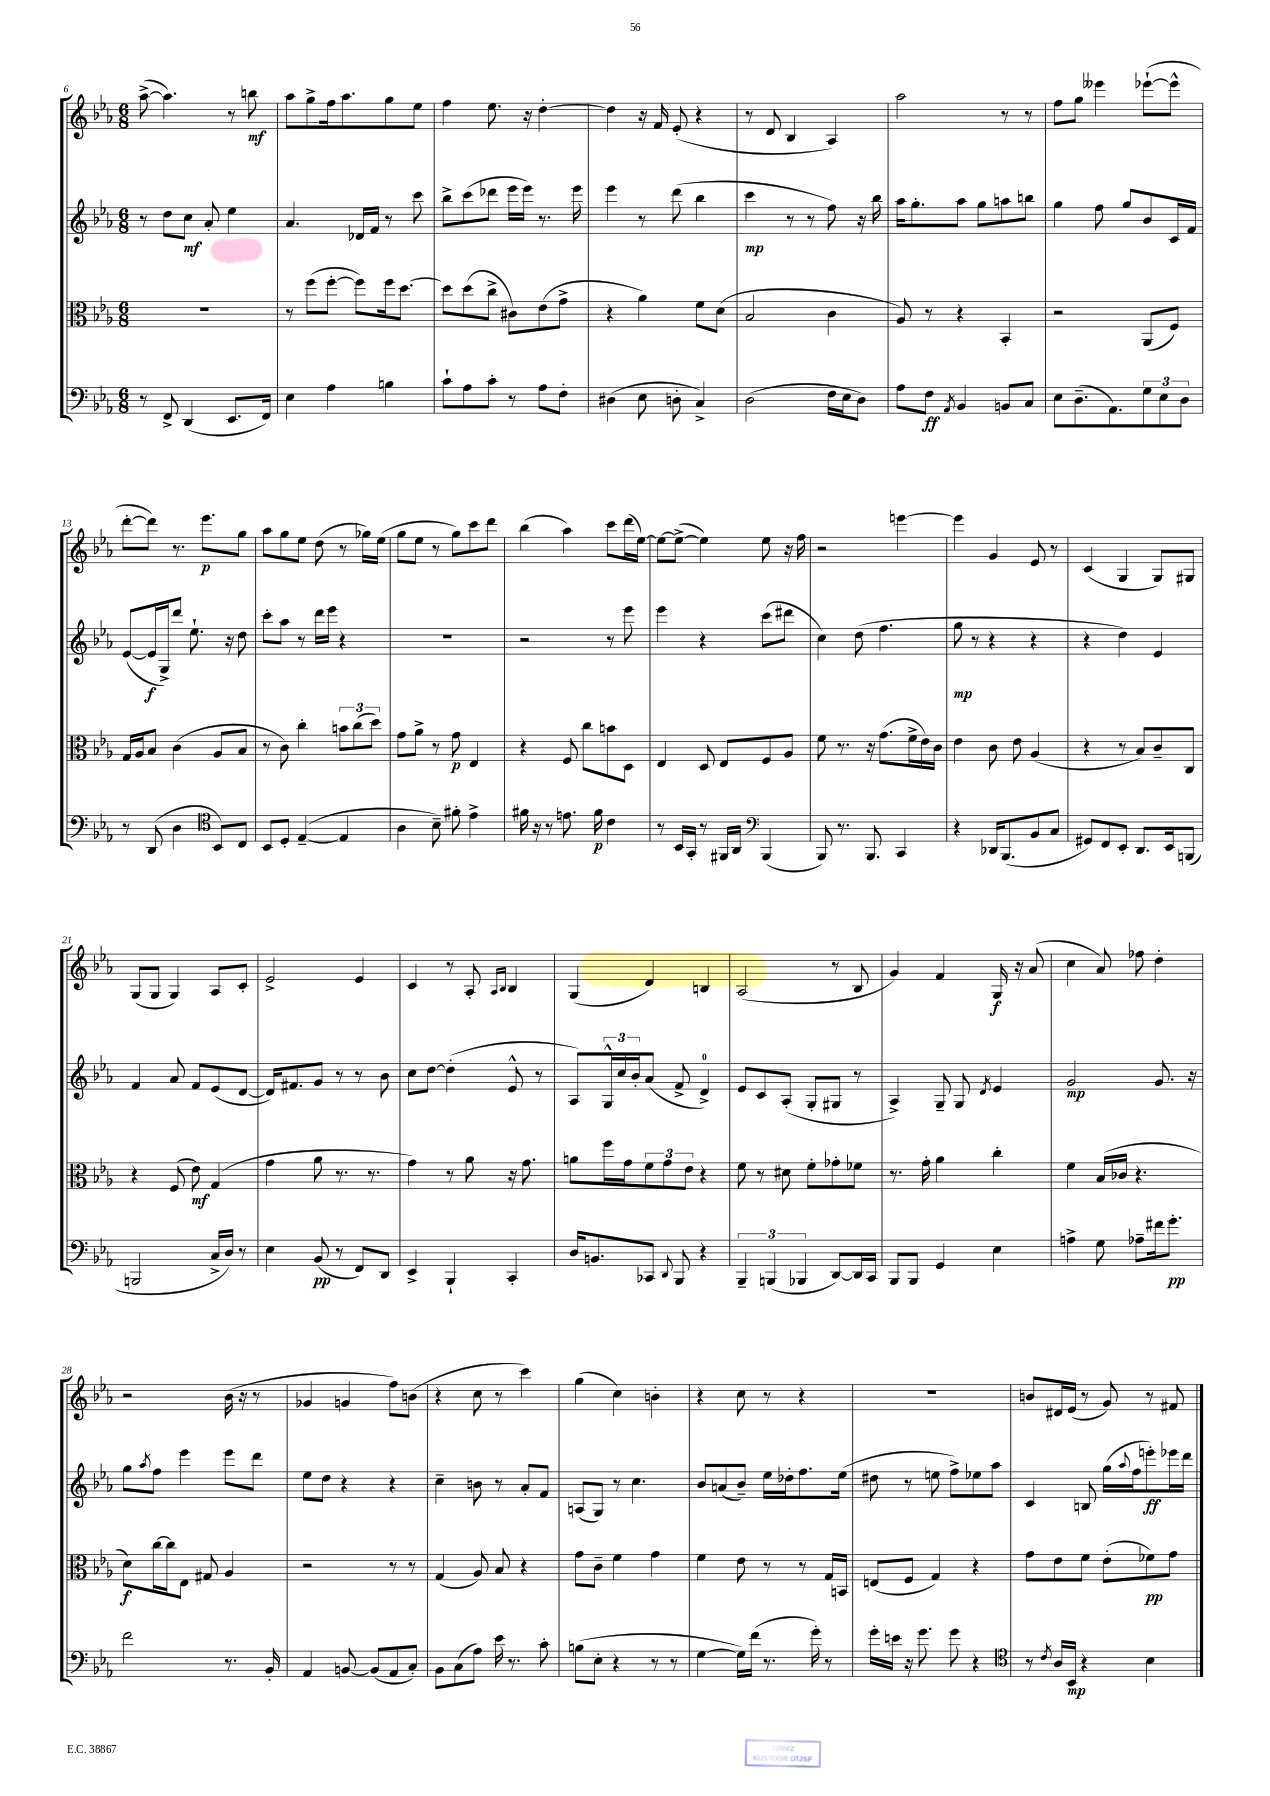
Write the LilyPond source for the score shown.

<<
\new StaffGroup <<
\new Staff = "s0" {
    \clef treble \key ees \major \numericTimeSignature \time 6/8
    aes''8~->( aes''4.) r8 b''8\mf |
    aes''8 g''8-> f''16 aes''8. g''8 ees''8 |
    f''4 ees''8. r16 d''4~-. |
    d''4 r16 f'16 ees'8-.( r4 |
    r8 d'8 bes4 aes4) |
    aes''2 r8 r8 |
    f''8 g''8 eeses'''4 ees'''8~-!( ees'''8-^ |
    d'''8~-. d'''8) r8. ees'''8.\p g''8 |
    aes''8 g''8 ees''8 d''8( r8 ges''16) ees''16( |
    g''8 ees''8 r8 g''8) c'''8 d'''8 |
    bes''4( aes''4) c'''8 d'''16( ees''16~) |
    ees''8~ ees''8~->( ees''4) ees''8 r16 f''16 |
    r2 e'''4~ |
    e'''4 g'4 ees'8 r8 |
    c'4( g4 g8) gis8 |
    g8( g8 g4) aes8 c'8-. |
    ees'2-> ees'4 |
    c'4 r8 aes8-. \grace { aes16 bes16 } bes4 |
    g4( d'4) b4 |
    aes2( r8 bes8 |
    g'4) f'4 g16\f r16 aes'8( |
    c''4 aes'8) fes''8 d''4-. |
    r2 bes'16( r16 r8 |
    ges'4 g'4 f''8) b'8( |
    r4 c''8 r8 c'''4) |
    g''4( c''4) b'4-. |
    r4 c''8 r8 r4 |
    R2. |
    b'8 dis'16 ees'16( r8 g'8) r8 fis'8 \bar "|." |
}
\new Staff = "s1" {
    \clef treble \key ees \major \numericTimeSignature \time 6/8
    r8 d''8 c''8\mf aes'8-. ees''4 |
    aes'4. des'16 f'16 r8 c'''8 |
    bes''8-> c'''8( des'''8 ees'''16 ees'''16) r8. ees'''16 |
    ees'''4 r8 d'''8( bes''4 |
    c'''4\mp r8 r8 f''8) r16 bes''16 |
    aes''16 g''8.-. aes''8 g''8 a''8 b''8 |
    g''4 f''8 g''8 bes'8 c'16 f'16 |
    ees'8~( ees'16\f g16->) d'''8 ees''8.-! r16 d''8 |
    c'''8-. aes''8 r8 d'''16 ees'''16 r4 |
    r2. |
    r2 r8 ees'''8 |
    ees'''4 r4 c'''8( dis'''8 |
    c''4) d''8( f''4. |
    g''8\mp r8 r4 r4 |
    r4 d''4) ees'4 |
    f'4 aes'8 f'8 ees'8( d'8~ |
    d'16) fis'8. g'8 r8 r8 bes'8 |
    c''8 d''8~ d''4-.( ees'8-^ r8 |
    aes8) \tuplet 3/2 { g16-^ c''16 bes'16-. } aes'8( f'8-> d'4-0->) |
    ees'8 c'8 aes8-.( g8-. gis8 r8 |
    aes4->) g8-- g8 \acciaccatura { d'8 } ees'4 |
    g'2\mp g'8. r16 |
    g''8 \acciaccatura { aes''8 } f''8 ees'''4 ees'''8 d'''8 |
    ees''8 d''8 r4 r4 |
    c''4-- b'8 r8 aes'8-. f'8 |
    a8( g8) r8 c''4. |
    bes'8 a'8( bes'8--) ees''16 des''16-. f''8. ees''16( |
    dis''8 r8 e''8 f''8->) ees''8 aes''8 |
    c'4 b8 g''16( \appoggiatura { aes''8 } f''16 e'''8-.\ff) ees'''16 d'''16 \bar "|." |
}
\new Staff = "s2" {
    \clef alto \key ees \major \numericTimeSignature \time 6/8
    R2. |
    r8 f''8( f''8~-. f''8) f''16 d''8.~ |
    d''8 d''8( c''8-> cis'8) ees'8( g'8-> |
    r4 aes'4) f'8 d'8( |
    bes2 c'4 |
    aes8) r8 r4 bes,4-. |
    r2 aes,8( f8) |
    g16 aes16 bes8 c'4( aes8 bes8 |
    r8 c'8) c''4-. \tuplet 3/2 { b'8 c''8( d''8) } |
    g'8 aes'8-> r8 g'8\p ees4 |
    r4 f8 c''8 b'8 d8 |
    ees4 d8 ees8 f8 aes8 |
    f'8 r8. r16 g'8.( f'16-> ees'16) c'16 |
    ees'4 c'8 ees'8 aes4( |
    r4 r8 bes8) c'8-- c8 |
    r4 f8( ees'8\mf) g4( |
    g'4 aes'8 r8. r8. |
    g'4) r8 aes'8 r16 g'8. |
    a'8 f''16 g'16 \tuplet 3/2 { f'8 g'8 ees'8 } r4 |
    f'8 r8 dis'8 f'8-. ges'8-. fes'8 |
    r8. g'16-. aes'4 c''4-. |
    f'4 bes16( ces'16 r4. |
    d'8\f) c''16~ c''16 ees8 gis8 aes4 |
    r2 r8 r8 |
    g4( aes8) bes8 r4 |
    g'8 c'8-- f'4 g'4 |
    f'4 ees'8 r8 r8 g16 b,16 |
    e8( f8 g4) r4 |
    g'8 ees'8 f'8 ees'8-.( fes'8\pp) g'8 \bar "|." |
}
\new Staff = "s3" {
    \clef bass \key ees \major \numericTimeSignature \time 6/8
    r8 f,8-> d,4( ees,8. f,16) |
    ees4 aes4 b4 |
    c'8-! aes8 c'8-. r8 aes8 f8-. |
    dis4( ees8 d8-. c4->) |
    d2( f16 ees16 d8) |
    aes8 f8\ff \acciaccatura { aes,8 } bes,4 b,8 c8 |
    ees8 d8.--( aes,8.) \tuplet 3/2 { g8 ees8 d8 } |
    r8 d,8( d4 \clef tenor bes,8) c8 |
    bes,8 d8-. ees4~--( ees4 |
    aes4 bes8--) fis'8-. ees'4-> |
    fis'16 r16 r8 e'8. fis'16\p c'4 |
    r8 bes,16 g,16-. r8 fis,16 aes,16 \clef bass bes,,4( |
    bes,,8) r8. bes,,8. c,4 |
    r4 des,16 bes,,8.( bes,8 c8 |
    gis,8) f,8 ees,8-. d,8. ees,16 b,,8( |
    b,,2 c16-> d16) r8 |
    ees4 bes,8\pp( r8 f,8) d,8 |
    ees,4-> bes,,4-! c,4-. |
    d16 b,8. ces,8 \appoggiatura { d,8 } bes,,8 r4 |
    \tuplet 3/2 { bes,,4-- b,,4( bes,,4 } d,8~) d,16 c,16 |
    bes,,8 bes,,8 g,4 ees4 |
    a4-> g8 aes8-- fis'16 g'8.-.\pp |
    f'2 r8. bes,16-. |
    aes,4 b,8~ b,8( aes,8 c8-.) |
    bes,8 c8( aes8) ees'16 r8. c'8-. |
    b8( ees8-. r4 r8 r8 |
    g4~ g16) f'16( r8. g'16-.) r8 |
    g'16-. e'16 r16 g'8. g'8 r4 |
    \clef tenor r8 \acciaccatura { c'8 } aes16 bes,16\mp r4 bes4 \bar "|." |
}
>>
>>
\layout { \context { \Score currentBarNumber = #6 } }
